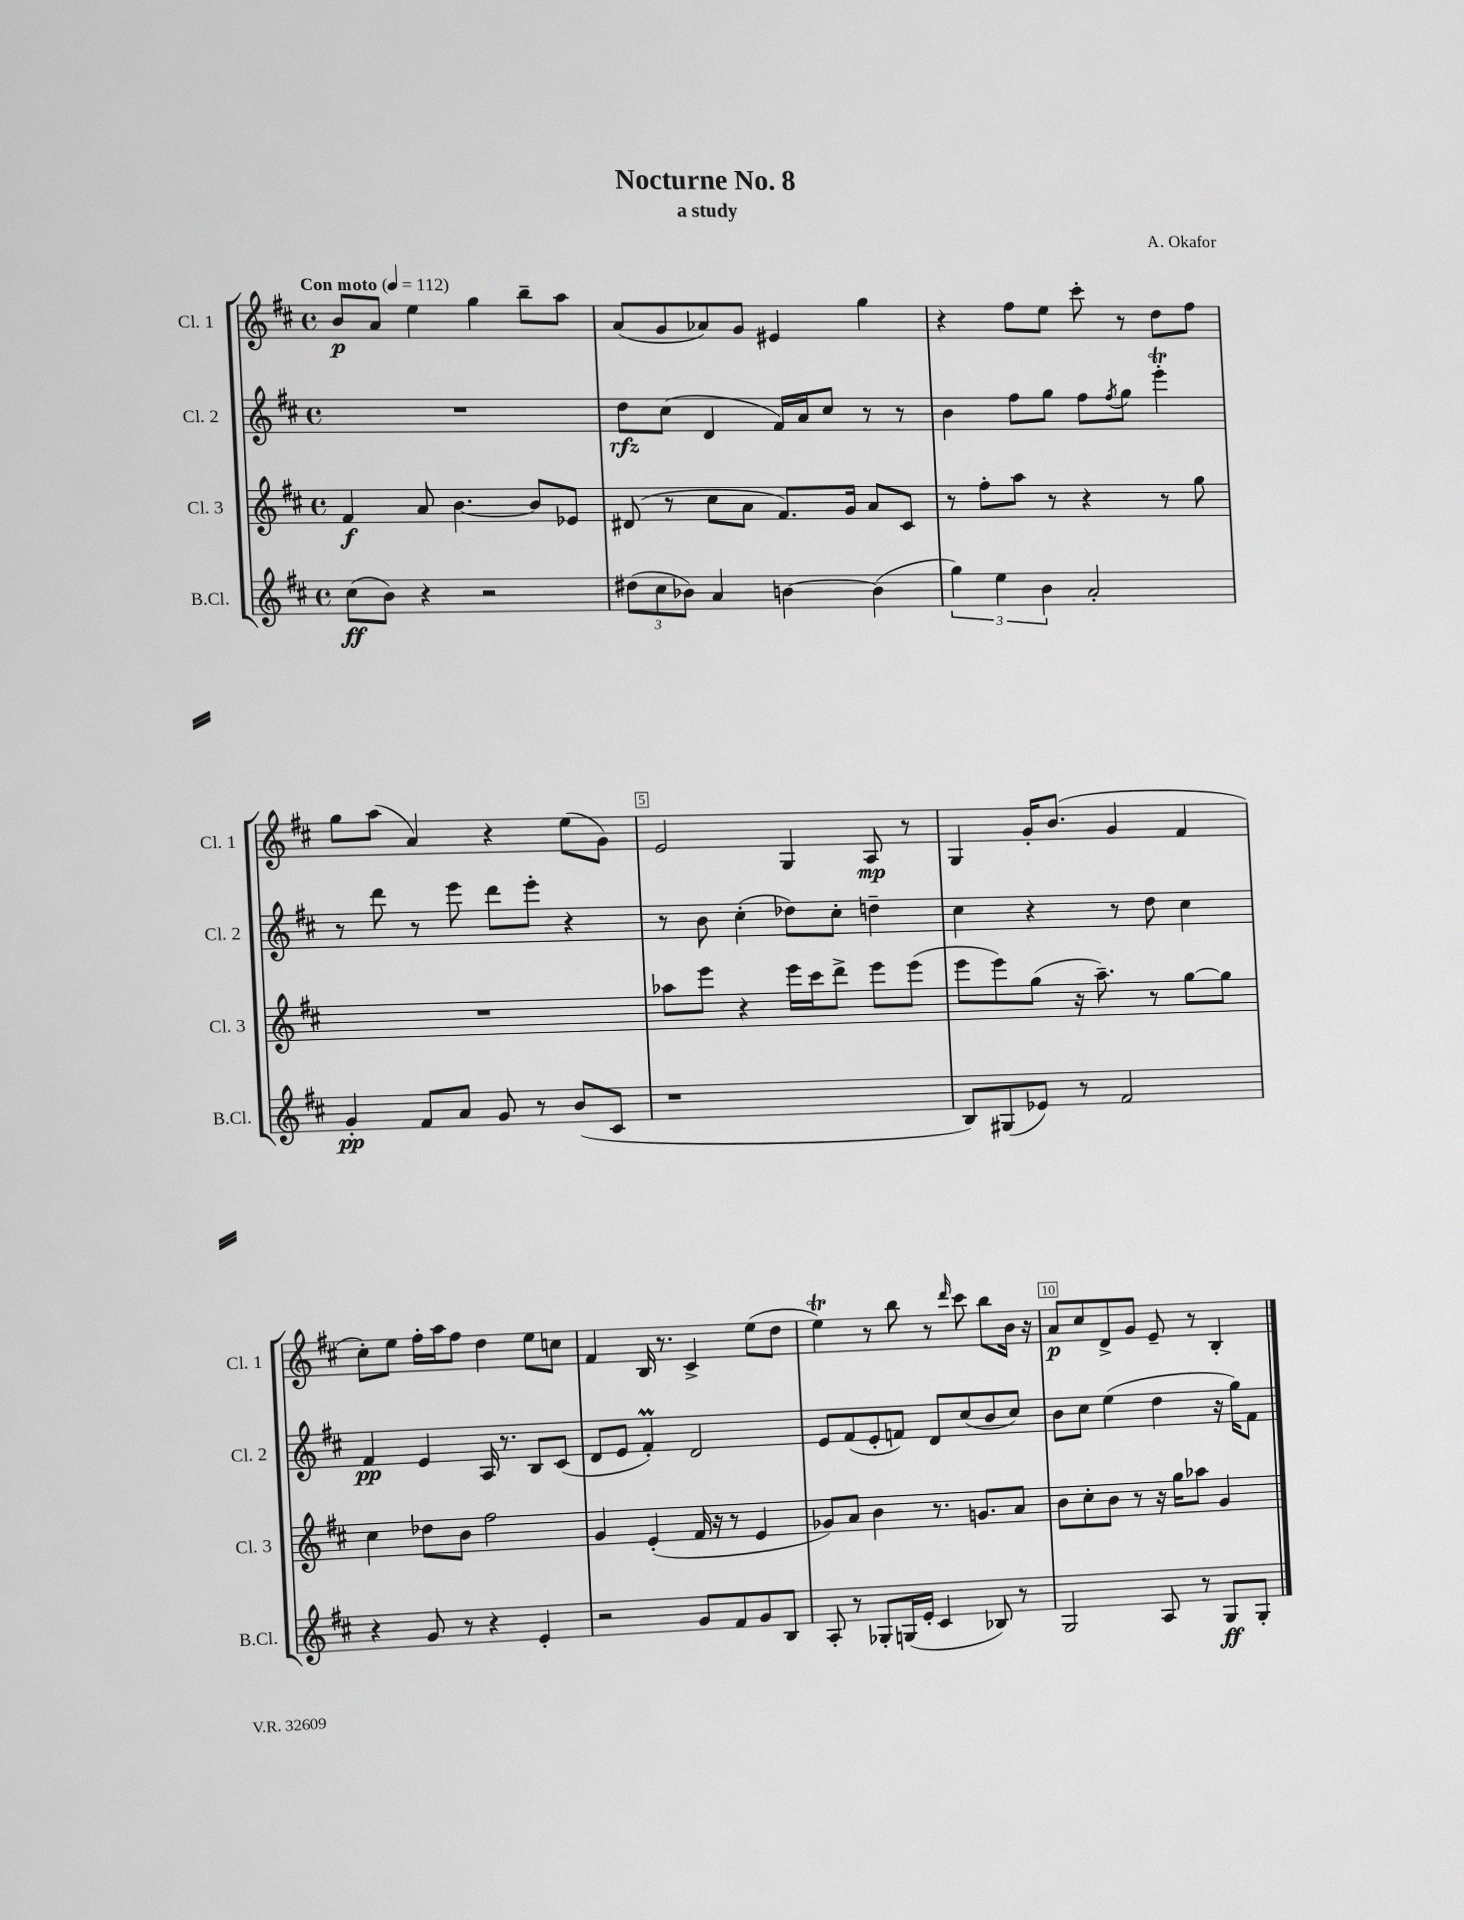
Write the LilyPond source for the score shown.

\header { title = "Nocturne No. 8" composer = "A. Okafor" subtitle = "a study" }
<<
\new StaffGroup <<
\new Staff = "s0" \with { instrumentName = "Cl. 1" shortInstrumentName = "Cl. 1" } {
    \clef treble \key d \major \defaultTimeSignature \time 4/4 \tempo "Con moto" 4 = 112
    b'8\p a'8 e''4 g''4 b''8-- a''8 |
    a'8( g'8 aes'8) g'8 eis'4 g''4 |
    r4 fis''8 e''8 cis'''8-. r8 d''8 fis''8 |
    g''8 a''8( a'4) r4 e''8( g'8) |
    e'2 g4 a8\mp r8 |
    g4 g'16-. b'8.( g'4 fis'4 |
    cis''8-.) e''8 fis''16-. a''16 fis''8 d''4 e''8 c''8 |
    fis'4 b16 r8. cis'4-> e''8( d''8 |
    e''4\trill) r8 b''8 r8 \grace { d'''16 } cis'''8 b''8 b'16 r16 |
    a'8\p cis''8 d'8-> g'8 e'8-- r8 b4-. \bar "|." |
}
\new Staff = "s1" \with { instrumentName = "Cl. 2" shortInstrumentName = "Cl. 2" } {
    \clef treble \key d \major \defaultTimeSignature \time 4/4
    R1 |
    d''8\rfz cis''8( d'4 fis'16) a'16 cis''8 r8 r8 |
    b'4 fis''8 g''8 fis''8 \acciaccatura { fis''8 } g''8 e'''4-.\trill |
    r8 d'''8 r8 e'''8 d'''8 e'''8-. r4 |
    r8 b'8 cis''4-.( des''8) cis''8-. d''4-- |
    cis''4 r4 r8 d''8 cis''4 |
    fis'4\pp e'4 a16 r8. b8 cis'8( |
    d'8 e'8 fis'4-.\prall) d'2 |
    e'8 fis'8( e'8-. f'8) d'8 cis''8( b'8 cis''8) |
    b'8 cis''8 e''4( d''4 r16 g''16) fis'8 \bar "|." |
}
\new Staff = "s2" \with { instrumentName = "Cl. 3" shortInstrumentName = "Cl. 3" } {
    \clef treble \key d \major \defaultTimeSignature \time 4/4
    fis'4\f a'8 b'4.~ b'8 ees'8 |
    dis'8( r8 cis''8 a'8 fis'8.) g'16 a'8 cis'8 |
    r8 fis''8-. a''8 r8 r4 r8 g''8 |
    R1 |
    aes''8 e'''8 r4 e'''16 cis'''16 d'''8-> e'''8 e'''8( |
    e'''8 e'''8) g''8( r16 a''8.--) r8 g''8~ g''8 |
    cis''4 des''8 b'8 fis''2 |
    g'4 e'4-.( fis'16 r16 r8 e'4 |
    ges'8) a'8 b'4 r8. g'8. a'8 |
    b'8 cis''8-. b'8 r8 r16 g''16 aes''8 g'4 \bar "|." |
}
\new Staff = "s3" \with { instrumentName = "B.Cl." shortInstrumentName = "B.Cl." } {
    \clef treble \key d \major \defaultTimeSignature \time 4/4
    cis''8\ff( b'8) r4 r2 |
    \tuplet 3/2 { dis''8( cis''8 bes'8) } a'4 b'4~ b'4( |
    \tuplet 3/2 { g''4) e''4 b'4 } a'2-. |
    g'4-.\pp fis'8 a'8 g'8 r8 b'8( cis'8 |
    r1 |
    b8) gis8( ees'8) r8 fis'2 |
    r4 g'8 r8 r4 e'4-. |
    r2 g'8 fis'8 g'8 b8 |
    a8-. r8 ges8-. g16( e'16-. cis'4 bes8) r8 |
    g2 a8 r8 g8\ff g8-. \bar "|." |
}
>>
>>
\layout { \context { \Score \override BarNumber.break-visibility = ##(#f #t #t) barNumberVisibility = #(every-nth-bar-number-visible 5) \override BarNumber.stencil = #(make-stencil-boxer 0.1 0.3 ly:text-interface::print) } }
